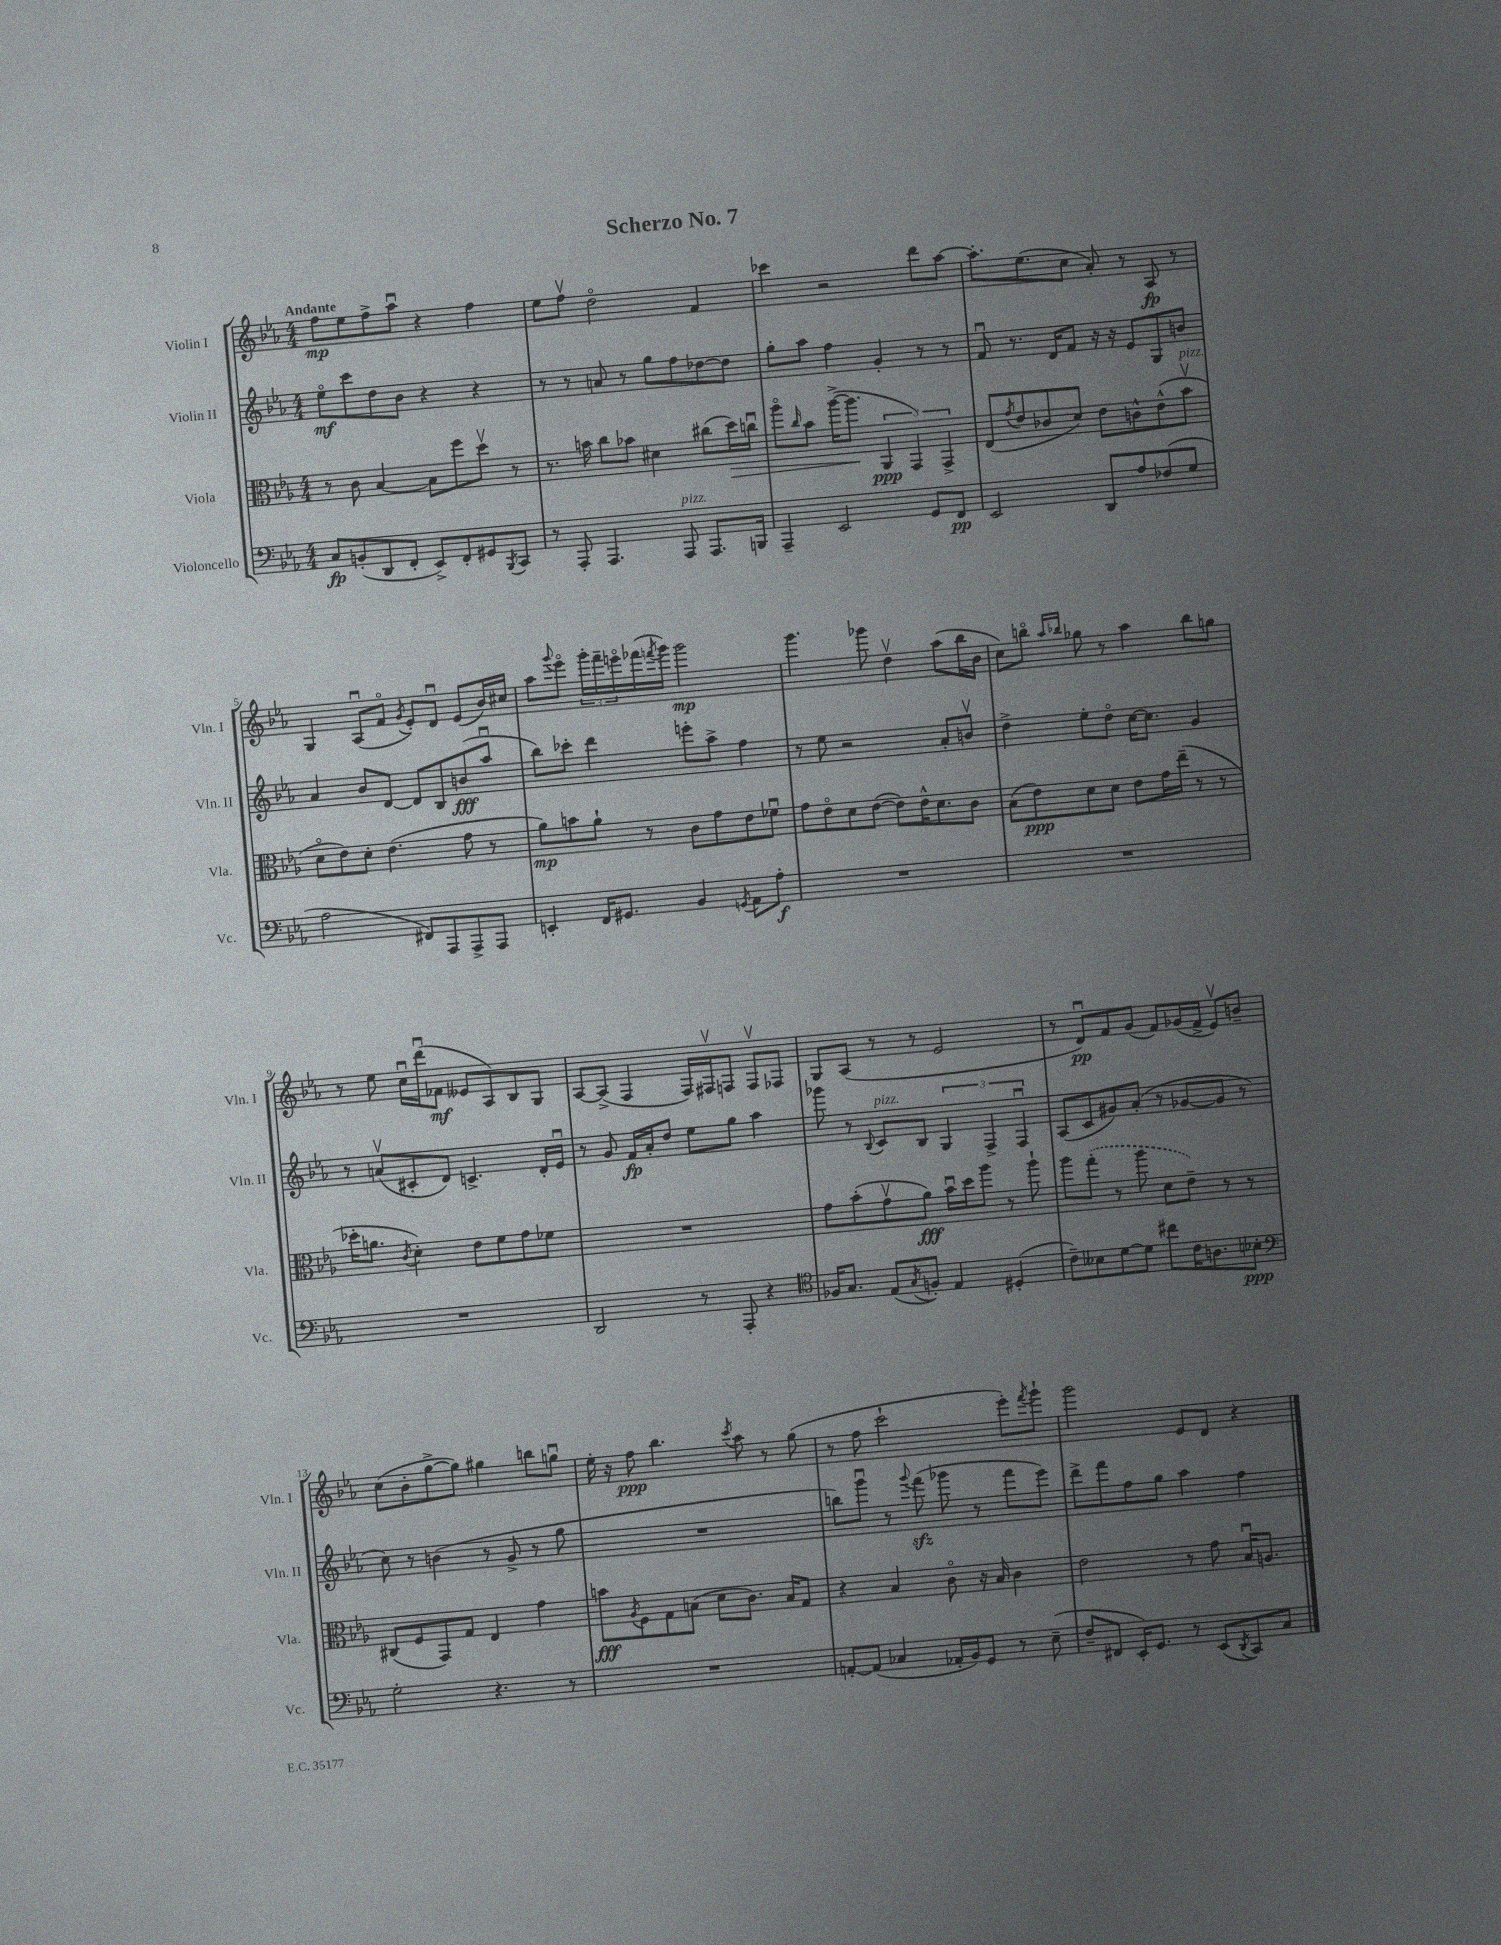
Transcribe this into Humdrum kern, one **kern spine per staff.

**kern	**kern	**kern	**kern
*staff4	*staff3	*staff2	*staff1
*clefF4	*clefC3	*clefG2	*clefG2
*k[b-e-a-]	*k[b-e-a-]	*k[b-e-a-]	*k[b-e-a-]
*M4/4	*M4/4	*M4/4	*M4/4
8C	8r	8ee-o	8ff
(8BB'	8c	8ccc	8ee-
8DD	[4B-	8dd	8ff^
8FF'	.	8b-	8aa-u
8EE-^)	8B-]	4r	4r
8FF'	8ff	.	.
8GG#	8ddv	4r	4ff
8qBBB-	.	.	.
8CC	8r	.	.
=	=	=	=
8r	8.r	8r	8ee-
8AAA-'	.	8r	8ffv
.	16b	.	.
4.AAA-	8cc	8a	2ddo
.	8b-	8r	.
.	4d#	8gg	.
8AAA-	.	8ff	.
8.AAA-	(8cc#	[8dd-	4f
.	16dd)	8dd-]	.
16BBB	16ccu	.	.
=	=	=	=
4AAA-~	8aa-o	8gg'	4ccc-
.	16qqcc	.	.
.	8b-	8aa-	.
2EE-	([16aa-^	4ff	2r
.	8.aa-]	.	.
.	6AA-	4g'	.
.	6GG)	.	.
8GG	.	8r	8ddd
.	6GG^	.	.
8FF	.	8r	[8aa-
=	=	=	=
2EE-	(8E-	8fu	8.aa-']
.	8qg	.	.
.	8e-	8.r	.
.	.	.	(8.ee-
.	8c-	.	.
.	.	16d	.
.	8d)	8f	8cc
8DD	8e-	16r	8a-')
.	.	16r	.
8A-	8c^^	8e-	8r
(8F-	(8e-^^	8G	8A-
8G	8b-v	8b	8r
=	=	=	=
2A-	8do	4a-	4G
.	8e-)	.	.
.	8d'	8b-	(8A-u
.	(4.e-	[8d	8fo
.	.	.	8qg
8FF#)	.	8d]	8e-')
8AAA-	.	8B-	8du
8AAA-^	8g	(8b	(8e-
8AAA-	8r	8aa-u	16b-)
.	.	.	16cc#
=	=	=	=
4EE'	8a-)	8bb-)	8aa-
.	.	.	8qqggg
.	8b	8ccc-'	8eee-o
16FF	8a-`	4ddd	24ggg'
.	.	.	24fff~
8.GG#	.	.	.
.	.	.	24eeeo
.	8r	.	(16fff-
.	.	.	8qfff
.	.	.	16ggg)
4BB-	8c	8eee'	2ggg
.	8g	8aa-^	.
8qGG	.	.	.
8AA-	8e-	4ff	.
8A-'	8f-u	.	.
=	=	=	=
1r	8g	8r	4.ggg
.	8e-o	8ee-	.
.	8d	2r	.
.	([8e-	.	8ggg-
.	8e-])	.	4ddv
.	16e-^^	.	.
.	8.d	.	.
.	.	8a-'	(8aa-
.	8c	8bv	16bb-
.	.	.	16b-
=	=	=	=
1r	(8B-	4dd^	8cc)
.	8e-)	.	8bbo
.	.	.	16qqaa-
.	.	.	16qqbb-
.	8d	8ee-'	8gg-
.	8d	8ddo	8r
.	8e-	[16cc	4aa-
.	.	8.cc]	.
.	16g	.	.
.	(16ee-~	.	.
.	8r	4g	8bb-
.	8r	.	8gg
=	=	=	=
1r	16dd-'	8r	8r
.	8.a	.	.
.	.	(8av	8ee-
.	8qc	.	.
.	4d')	8c#'	16ccu
.	.	.	(16dddu
.	.	8d)	8f-
.	8e-	4.c^	8e--
.	8f	.	8A-)
.	8g	.	8B-
.	8f-	16d'	8G
.	.	16e-u	.
=	=	=	=
2DD	1r	8r	[8A-
.	.	8g	(8A-^]
.	.	16f	4F
.	.	16a-'	.
.	.	8dd	.
8r	.	8ee-	16F)
.	.	.	16F#v
8AAA-'	.	8gg	8F
4r	.	4aa-	8Fv
.	.	.	8F-
=	=	=	=
*clefC4	*	*	*
16F-	8g	8ggg-	8G
8.G	.	.	.
.	(8b-'	8r	(8A-
.	.	8qqB-	.
(8E-	8gv	8c	8r
8qG	.	.	.
8F')	8a-)	8B-	8r
4E-	16b-u	6G	2e-
.	16dd	.	.
.	8aa-	.	.
.	.	6F^	.
(4D#'	8r	.	.
.	.	6Fu	.
.	8aa-`	.	.
=	=	=	=
8c~)	8aa-	(8A-	8r
8B--	(8gg'	8c	8du)
[8d	8r	8g#)	8f
8d]	8aa-	(8a-'	(8g
8cc#	8d	8r	8f)
16c	8e-~)	[8g-	(16g-
8.A	.	.	16f^
.	8r	8g-]	8e-v)
8B-'	8r	8r	8b~
=	=	=	=
*clefF4	*	*	*
2G'	(8C#	8cc)	(8cc
.	8F	8r	8b-'
.	8GG)	(4b	[8gg^
.	8G	.	8gg])
4.r	4E-	8r	4gg#
.	.	8g^	.
.	4g	8r	8bb
8r	.	8gg	8ggu
=	=	=	=
1r	8b	1r	16ee-'
.	.	.	16r
.	8qA-	.	.
.	8F	.	8ff
.	8G	.	4.bb-
.	(8B	.	.
.	8d	.	.
.	.	.	8qccc
.	8.c)	.	8aa-
.	.	.	8r
.	16B	.	.
.	8G	.	(8gg
=	=	=	=
[8AA'	4r	8bb)	8r
(8AA]	.	8gggu	8ff
4C-	4B-	8r	2ccc`
.	.	8qqggg	.
.	.	(8fff	.
16AA-'	8co	8ggg-	.
16BB-)	.	.	.
8GG	16r	8r	.
.	16B-	.	.
8r	4c	8fff	8eee-')
.	.	.	8qfff
(8E-~	.	8eee-)	8ggg`
=	=	=	=
8F~	2e-	8ddd^	2ggg
8FF#	.	8fff	.
16EE-')	.	8ff	.
8.GG	.	.	.
.	.	8gg	.
8r	8r	4aa-	8e-
(8EE-	8g	.	8d
8qDD	.	.	.
8CC)	16B-u	4ff	4r
.	8.A	.	.
8C	.	.	.
==	==	==	==
*-	*-	*-	*-
